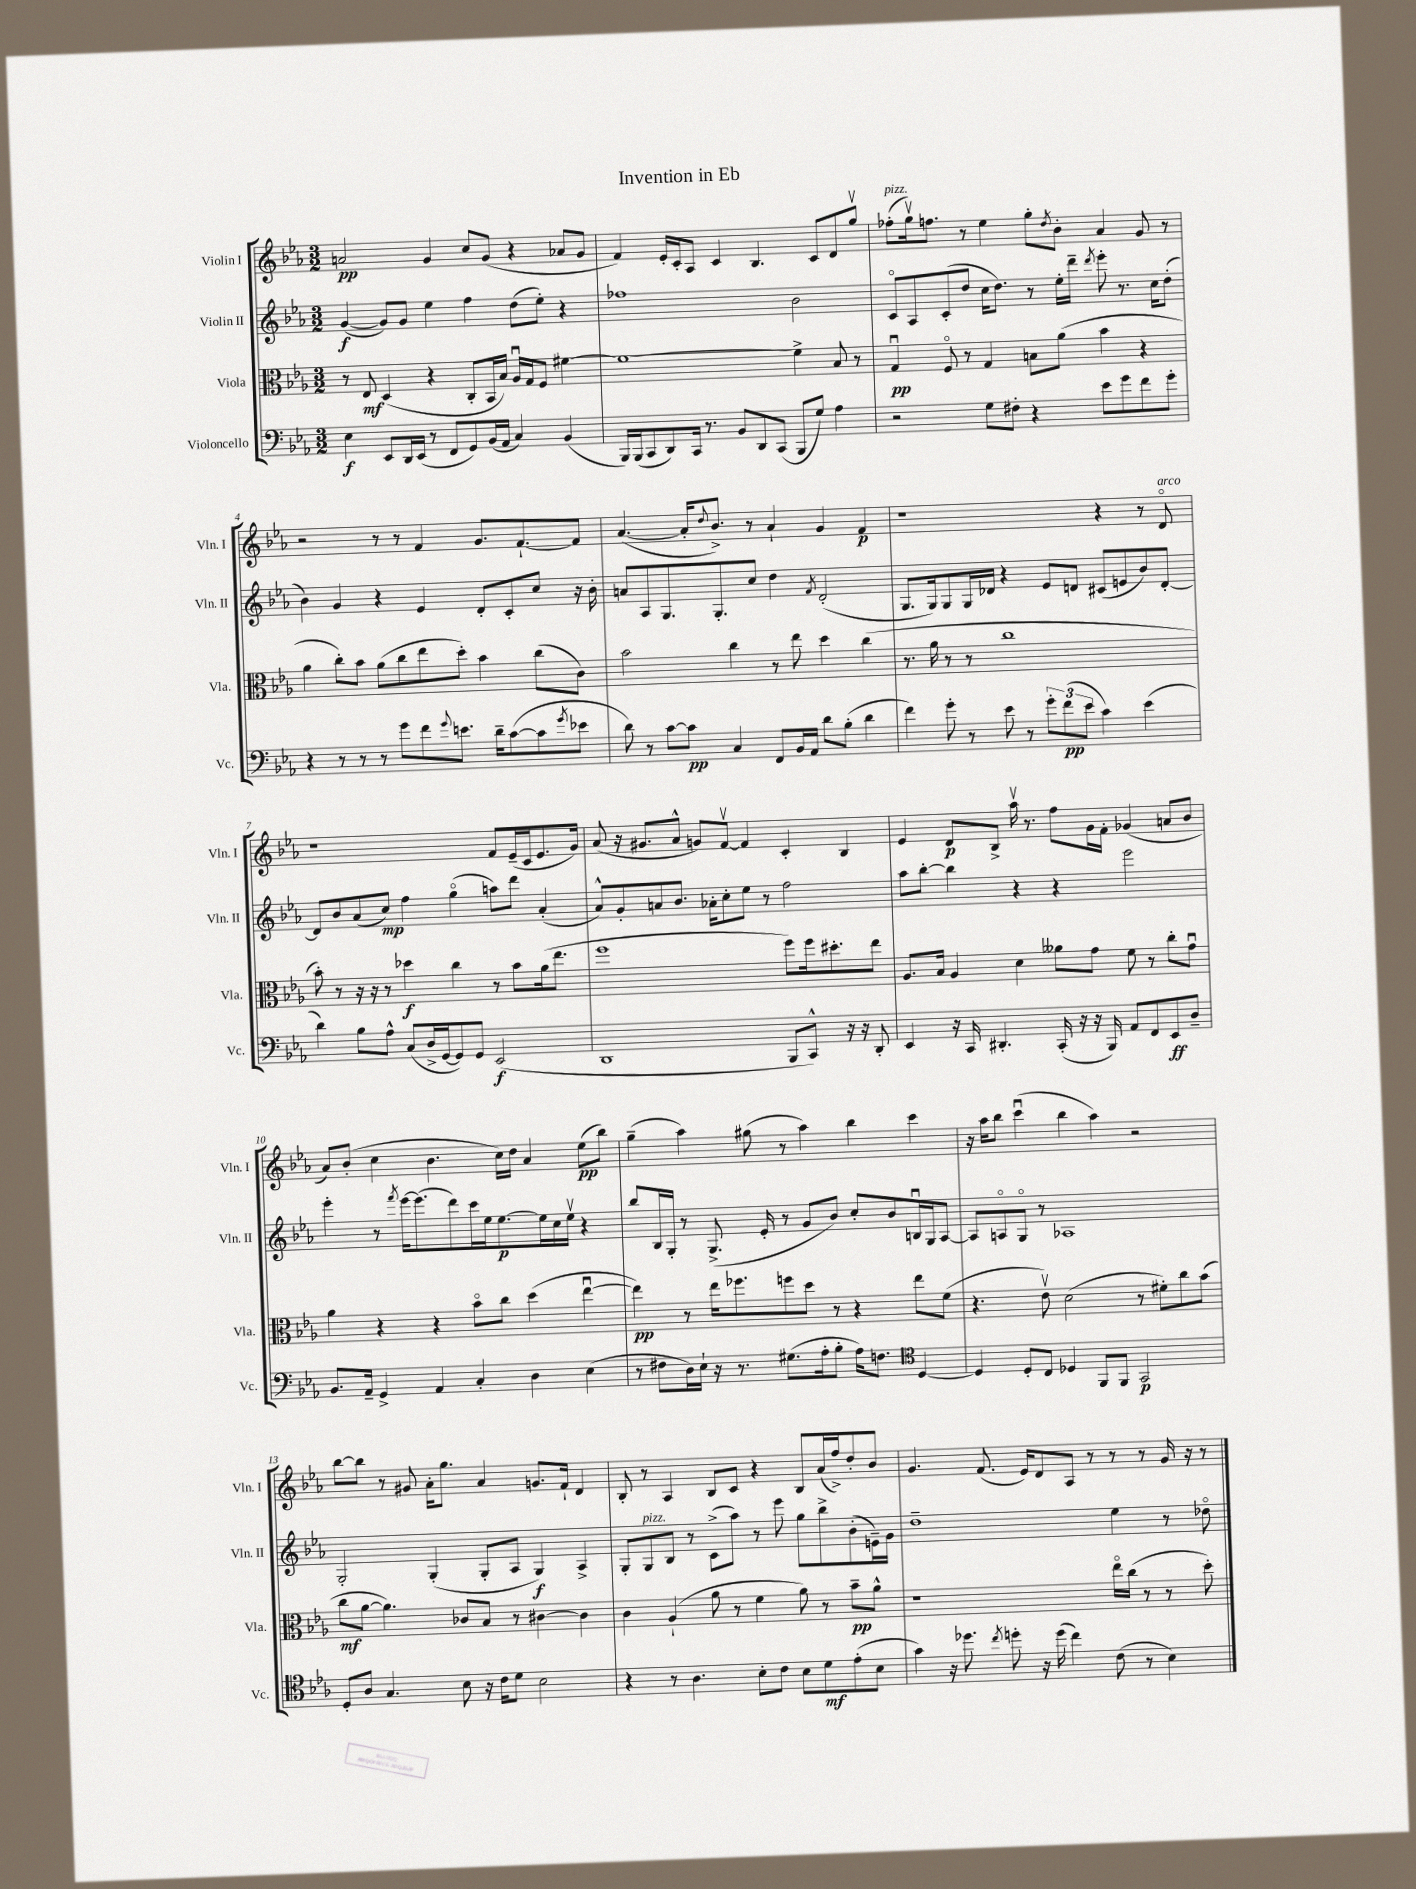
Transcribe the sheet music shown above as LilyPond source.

\header { title = "Invention in Eb" }
<<
\new StaffGroup <<
\new Staff = "s0" \with { instrumentName = "Violin I" shortInstrumentName = "Vln. I" } {
    \clef treble \key ees \major \numericTimeSignature \time 3/2
    a'2\pp g'4 c''8 g'8( r4 aes'8 g'8 |
    f'4) ees'16-. c'16-. aes8 c'4 bes4. c'8 d'8 g''8\upbow |
    fes''8-.^\markup { \italic "pizz." }( g''16\upbow) f''8. r8 ees''4 g''8-. \acciaccatura { d''8 } bes'8-. aes'4 g'8 r8 |
    r2 r8 r8 f'4 g'8. f'8.~-! f'8 |
    aes'4.~( aes'16-. \appoggiatura { d''8 } bes'8.->) r8 aes'4-! g'4 f'4\p |
    r1 r4 r8 d'8\flageolet^\markup { \italic "arco" } |
    r1 f'8 ees'16--( c'16 ees'8. g'16) |
    aes'8( r16 gis'8. aes'8-^ g'8) f'8~\upbow f'4 c'4-. bes4 |
    ees'4 d'8\p bes8-> aes''16\upbow r8. f''8 g'16 f'16-. ges'4( a'8 bes'8 |
    aes'8) bes'8-.( c''4 bes'4. c''16) d''16 aes'4 ees''8\pp( bes''8) |
    g''4--( aes''4) gis''8( r8 aes''4) bes''4 c'''4 |
    r16 aes''16 bes''8 c'''4\downbow( bes''4 aes''4) r2 |
    bes''8~ bes''8 r8 gis'8 aes'16-. g''8. aes'4 g'8. f'16-! d'4 |
    bes8-. r8 aes4 bes8 c'8 r4 bes8 aes'16( f''16->) d''8-. bes'8 |
    g'4. f'8.( ees'16) d'8 aes8 r8 r8 r8 g'16 r16 r8 \bar "|." |
}
\new Staff = "s1" \with { instrumentName = "Violin II" shortInstrumentName = "Vln. II" } {
    \clef treble \key ees \major \numericTimeSignature \time 3/2
    g'4~\f( g'8) g'8 ees''4 f''4 d''8( ees''8-.) r4 |
    fes''1 bes'2 |
    c'8\flageolet aes8 c'8-.( d''8 c''16 d''8.) r8 ees''16-. d'''16-- \acciaccatura { d'''8 } ees'''8-. r8. c''16 d''8-.( |
    bes'4) g'4 r4 ees'4 d'8-. c'8-. c''8 r16 bes'16-. |
    a'8 aes8 g8. g8.-. c''8 d''4 \acciaccatura { f'8 } d'2-.( |
    g8. g16) g8 g16 des'16 r4 ees'8 d'8 cis'8( e'8 bes'8) d'8~-. |
    d'8 bes'8 aes'8( c''8\mp) f''4 g''4\flageolet( a''8) d'''8 aes'4-.( |
    aes'8-^) g'8-. a'8 bes'8. aes'16-. c''8-. ees''8 r8 f''2 |
    aes''8 bes''8~-. bes''4 r4 r4 ees'''2 |
    ees'''4-. r8 \acciaccatura { f'''8 } ees'''16~ ees'''8.( d'''8) c'''16 ees''16 ees''8.~\p ees''16 c''16 ees''16\upbow r4 |
    bes''8 bes16 g16-. r8 g8.->( ees'16-. r8 g'8 bes'8) c''8-. bes'8 b16\downbow g16 aes8~ |
    aes8 a8\flageolet g8\flageolet r8 aes1 |
    g2-. g4-.( g8-. aes8 g4\f) aes4-> |
    g8-. g8^\markup { \italic "pizz." } bes8 r8 c'8->( aes''8) r8 ees'''8 g''8 bes''8-> bes'8-.( e'16--) g'16 |
    d''1-- ees''4 r8 des''8\flageolet \bar "|." |
}
\new Staff = "s2" \with { instrumentName = "Viola" shortInstrumentName = "Vla." } {
    \clef alto \key ees \major \numericTimeSignature \time 3/2
    r8 ees8\mf d4( r4 c8-. bes,16 bes16) aes16\downbow g16 f8 fis'4~ |
    fis'1~ fis'4-> bes8 r8 |
    g4\downbow\pp f8\flageolet r8 g4 b8 aes'8( bes'4 r4 |
    aes'4 c''8-.) bes'8 aes'8( c''8 ees''8 d''8-.) bes'4 c''8( c'8) |
    bes'2 c''4 r8 ees''8 d''4 c''4( |
    r8. aes'16 r8 r8 c''1 |
    bes'8-.) r8 r16 r16 r8 des''4\f c''4 r8 bes'8 aes'16( ees''8. |
    f''1 f''8) f''16 dis''8.-. ees''8 |
    aes8. bes16 aes4 d'4 aeses'8 g'8 f'8 r8 c''8-. g'8\downbow |
    aes'4 r4 r4 bes'8\flageolet c''8 d''4( ees''4~\downbow |
    ees''4\pp) r8 ees''16 fes''8. f''8 d''8 r8 r4 ees''8 f'8( |
    r4. ees'8\upbow) d'2( r8 fis'8-.) c''8 bes'8( |
    c''8\mf aes'8~ aes'4.) ces'8 bes8 r8 cis'4~ cis'4 |
    c'4 aes4-!( aes'8 r8 f'4 aes'8) r8 bes'8--\pp aes'8-^ |
    r1 ees''16\flageolet c''16( r8 r8 d''8-.) \bar "|." |
}
\new Staff = "s3" \with { instrumentName = "Violoncello" shortInstrumentName = "Vc." } {
    \clef bass \key ees \major \numericTimeSignature \time 3/2
    ees4\f ees,8 d,16 ees,16( r8 f,8 g,8) bes,16( aes,16 c4) bes,4( |
    bes,,16) bes,,16( c,8 d,8) c,16 r8. bes,8 d,8 c,8( bes,,8 g8) aes4 |
    r2 g8 fis8-. r4 ees'8 g'8 f'8 g'8-. |
    r4 r8 r8 r8 g'8 f'8 \appoggiatura { g'8 } e'8. d'16-- c'8~( c'8 \acciaccatura { g'8 } ees'8 |
    d'8) r8 c'8~ c'8\pp c4 f,8 bes,16 aes,16 d'8 bes8-.( d'4 |
    f'4) g'8-. r8 ees'8 r8 \tuplet 3/2 { g'8-. f'8\pp( ees'8 } c'4) ees'4( |
    d'4) bes8 aes8-^ c8( d16-> g,16~ g,8) g,8 ees,2\f( |
    d,1 bes,,8 c,8-^) r16 r16 d,8-. |
    ees,4 r16 c,16 dis,4.-. c,16-.( r16 r16 bes,,16) aes,8 f,8 ees,8\ff d8-- |
    bes,8. aes,16-- g,4-> aes,4 c4-. d4 ees4( |
    r8 fis8 d16) ees16-! r16 r8. gis8.( aes16-. bes8-. aes16) f8. \clef tenor d4~ |
    d4 d8-. c8 des4 f,8 f,8 g,2\p |
    d8-. aes8 g4. bes8 r16 c'16 d'8 bes2 |
    r4 r8 aes4. bes8-. c'8 bes8 d'8\mf ees'8-.( bes8 |
    g'4) r16 des''8. \acciaccatura { c''8 } d''8-. r16 d''16( c''4) c'8( r8 bes4) \bar "|." |
}
>>
>>
